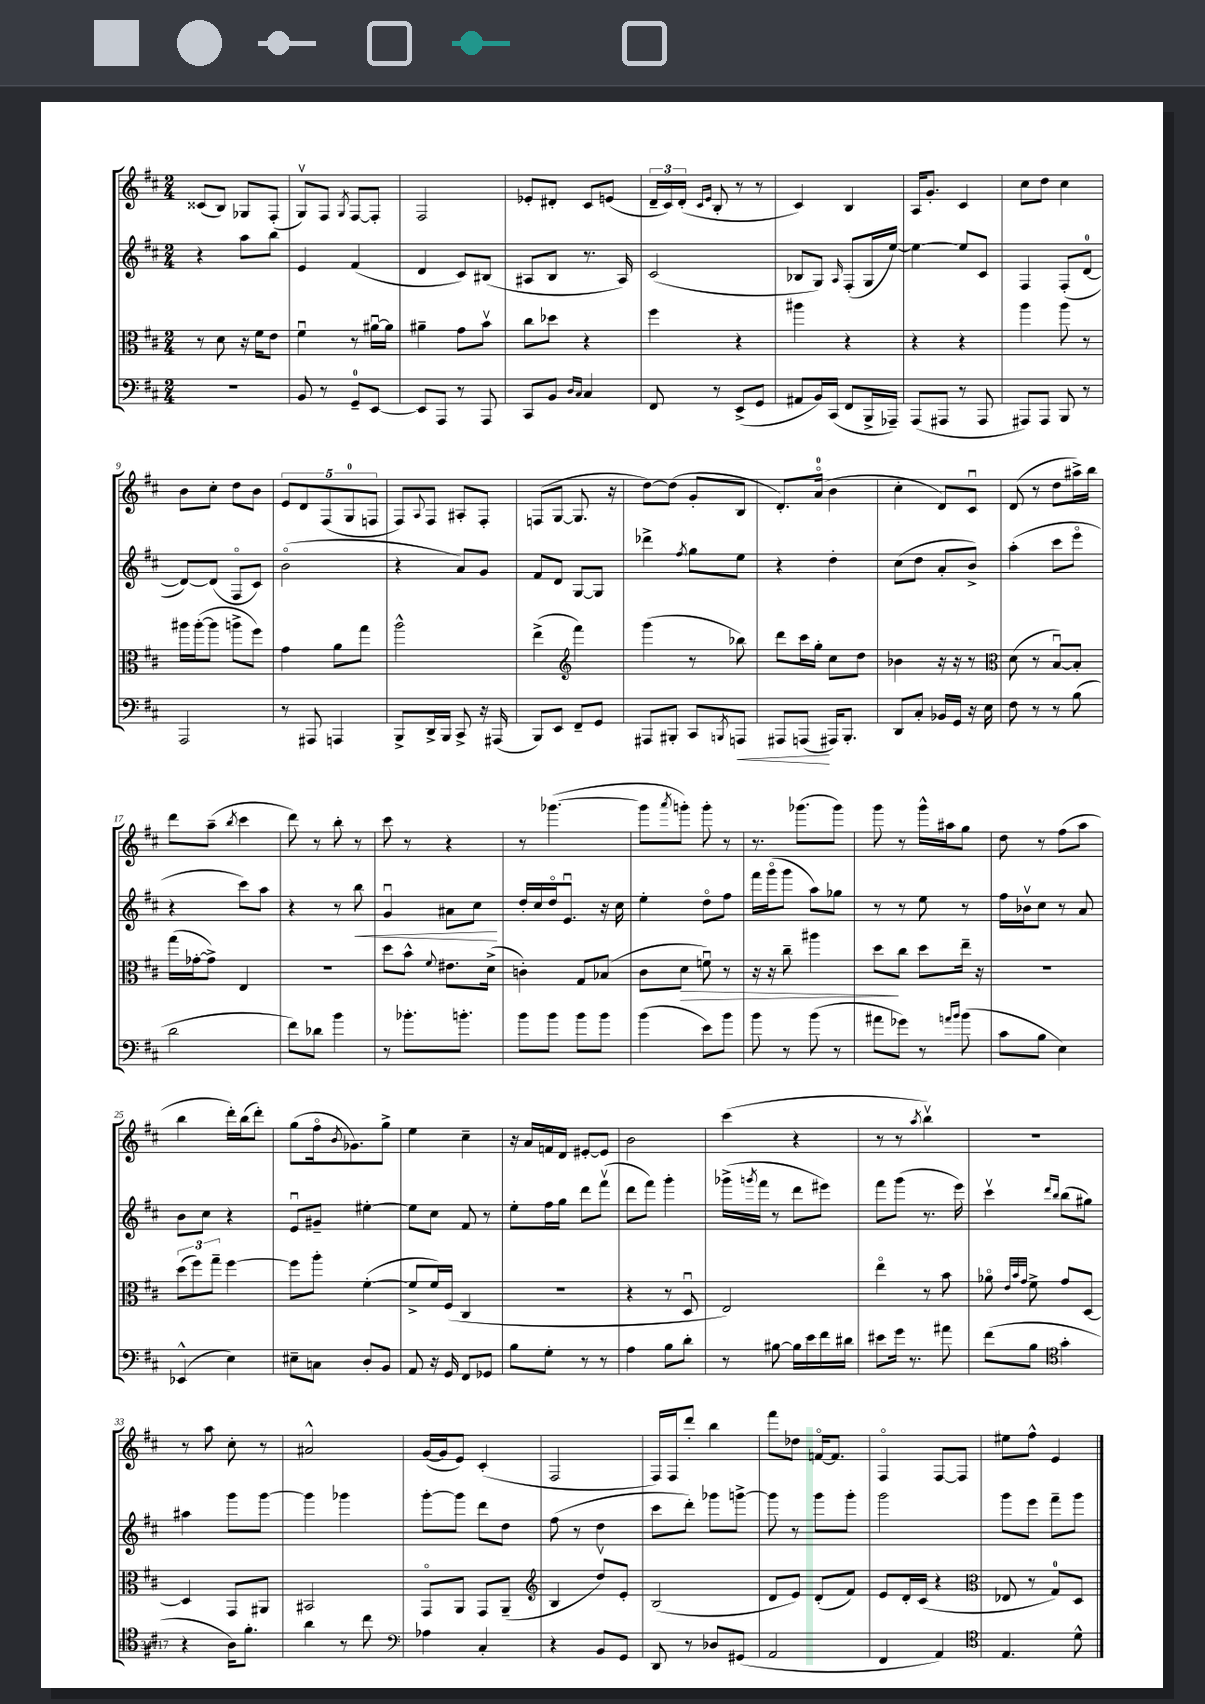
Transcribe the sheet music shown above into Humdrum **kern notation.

**kern	**dynam	**kern	**dynam	**kern	**dynam	**kern
*part4	*part4	*part3	*part3	*part2	*part2	*part1
*staff4	*staff4	*staff3	*staff3	*staff2	*staff2	*staff1
*clefF4	*	*clefC3	*	*clefG2	*	*clefG2
*k[f#c#]	*	*k[f#c#]	*	*k[f#c#]	*	*k[f#c#]
*M2/4	*	*M2/4	*	*M2/4	*	*M2/4
=1	=1	=1	=1	=1	=1	=1
2r	.	8r	.	4r	.	(8c##X/L
.	.	8d\	.	.	.	8B/J)
.	.	16r	.	8aa\L	.	8G-X/L
.	.	16f#\KL	.	.	.	.
.	.	8e\J	.	8bb\J	.	(8F#'/J
=2	=2	=2	=2	=2	=2	=2
8BB/	.	4f#u\	.	4e/	.	8Gv/L)
8r	.	.	.	.	.	8F#/J
.	.	.	.	.	.	8qG/
8GG~/L	.	8r	.	(4f#/	.	[8F#/L
[8EE/J	.	[16a#Xu\LL	.	.	.	8F#'/J]
.	.	16a#\JJ]	.	.	.	.
=3	=3	=3	=3	=3	=3	=3
8EE/L]	.	4a#X~\	.	4d/	.	2F#/
8AAA/J	.	.	.	.	.	.
8r	.	8g\L	.	8c#/L)	.	.
8AAA/	.	8bv\J	.	(8B#X/J	.	.
=4	=4	=4	=4	=4	=4	=4
8CC#/L	.	8cc#\L	.	8A#X/L	.	8e-X'/L
8BB/J	.	8dd-X\J	.	8B/J	.	8d#X'/J
16qqD/LL	.	.	.	.	.	.
16qqC#/JJ	.	.	.	.	.	.
4C#/	.	4r	.	8.r	.	8c#/L
.	.	.	.	.	.	(8en/J
.	.	.	.	16A#/)	.	.
=5	=5	=5	=5	=5	=5	=5
8FF#/	.	4ff#\	.	(2c#/	.	24d~/LL
.	.	.	.	.	.	24c#/)
.	.	.	.	.	.	(24d'/JJ
.	.	.	.	.	.	16qqc#/LL
.	.	.	.	.	.	16qqe/JJ
8r	.	.	.	.	.	8B'/
(8EE^/L	.	4r	.	.	.	8r
8GG/J	.	.	.	.	.	8r
=6	=6	=6	=6	=6	=6	=6
8AA#X/L	.	4aa#X\	.	8B-X/L	.	4c#/)
16BB/L)	.	.	.	8G/J)	.	.
(16CC#/JJ	.	.	.	.	.	.
.	.	.	.	16qqA/	.	.
8FF#/L	.	4r	.	(8F#'/L	.	4B/
16BBB^/L	.	.	.	16G/L	.	.
16AAA-X~/JJ)	.	.	.	[16ee/JJ)	.	.
=7	=7	=7	=7	=7	=7	=7
(8AAA/L	.	4r	.	4ee\_	.	16A/KL
.	.	.	.	.	.	8.g'/J
8AAA#X/J	.	.	.	.	.	.
8r	.	4r	.	8ee/L]	.	4c#/
8AAA#/	.	.	.	8c#/J	.	.
=8	=8	=8	=8	=8	=8	=8
8AAA#X/L)	.	4aa\	.	4F#/	.	8cc#\L
8AAA#/J	.	.	.	.	.	8dd\J
8BBB/	.	8aa\	.	(8F#'/L	.	4cc#\
8r	.	8r	.	[8d/J	.	.
!!LO:LB:g=z
=9	=9	=9	=9	=9	=9	=9
2AAA/	.	16aa#X\LL	.	8d/L_)	.	8b\L
.	.	([16aa#'\J	.	.	.	.
.	.	8aa#\J]	.	(8d/J]	.	8cc#'\J
.	.	8aan^\L	.	8F#/L	.	8dd\L
.	.	8ff#\J)	.	8c#/J)	.	8b\J
=10	=10	=10	=10	=10	=10	=10
8r	.	4g\	.	(2b\	.	10e/L
.	.	.	.	.	.	10d/
8AAA#X/	.	.	.	.	.	.
.	.	.	.	.	.	(10F#/
4AAAn/	.	8a\L	.	.	.	.
.	.	.	.	.	.	10G/
.	.	8gg\J	.	.	.	.
.	.	.	.	.	.	10Fn/J
=11	=11	=11	=11	=11	=11	=11
8BBB^/L	.	2aa^^\	.	4r	.	8F#/L)
.	.	.	.	.	.	8qqA/
16DD^/L	.	.	.	.	.	8F#/J
16BBB/JJ	.	.	.	.	.	.
8CC#^/	.	.	.	8a/L)	.	8A#X'/L
16r	.	.	.	8g/J	.	8F#'/J
(16AAA#X/	.	.	.	.	.	.
=12	=12	=12	=12	=12	=12	=12
8BBB/L)	.	(4ee^\	.	8f#/L	.	(8Fn/L
8EE/J	.	.	.	8d/J	.	[8G/J
*	*	*clefG2	*	*	*	*
8FF#~/L	.	4fff#\)	.	[8G/L	.	8.G/]
8GG/J	.	.	.	8G/J]	.	.
.	.	.	.	.	.	16r
=13	=13	=13	=13	=13	=13	=13
8AAA#X/L	.	(4ggg\	.	4ddd-X^\	.	[8dd\L)
8BBB#X'/J	.	.	.	.	.	(8dd\J]
.	.	.	.	8qff#/	.	.
8CC#/L	.	8r	.	8gg\L	.	8g'/L
8qBBBn/	.	.	.	.	.	.
!	!LO:HP:b	!	!	!	!	!
8AAAn/J	<	8bb-X\)	.	8ee\J	.	8B/J
=14	=14	=14	=14	=14	=14	=14
8AAA#X/L	.	8ddd\L	.	4r	.	8.d'/L)
(8AAAn/J	.	16ccc#\L	.	.	.	.
.	.	16gg'\JJ	.	.	.	(16a/Jk
16AAA#X/KL)	[	8cc#\L	.	4dd'\	.	4b\
8.BBB'/J	.	.	.	.	.	.
.	.	8dd\J	.	.	.	.
=15	=15	=15	=15	=15	=15	=15
8DD/L	.	4b-X\	.	(8cc#\L	.	4cc#'\
8C#'/J	.	.	.	8dd\J	.	.
16BB-X/LL	.	16r	.	8a'/L	.	8d/L)
16GG/JJ	.	16r	.	.	.	.
16r	.	8r	.	8b^/J)	.	8c#u/J
16E\	.	.	.	.	.	.
=16	=16	=16	=16	=16	=16	=16
*	*	*clefC3	*	*	*	*
8F#\	.	(8d\	.	(4aa'\	.	(8d/
8r	.	8r	.	.	.	8r
8r	.	[8Bu/L)	.	8ccc#\L	.	8dd\L
(8B\	.	8B'/J]	.	8eee\J	.	16aa#X^\L)
.	.	.	.	.	.	16bb\JJ
!!LO:LB:g=z
=17	=17	=17	=17	=17	=17	=17
2d\	.	(16gg\LL	.	4r	.	8ddd\L
.	.	[16g-X'\J	.	.	.	.
.	.	8g-^\J])	.	.	.	(8aa~\J
.	.	.	.	.	.	8qbb/
.	.	4E/	.	8ccc#\L)	.	4ccc#\
.	.	.	.	8aa\J	.	.
=18	=18	=18	=18	=18	=18	=18
8f#\L)	.	2r	.	4r	.	8ddd\)
8d-X\J	.	.	.	.	.	8r
4b\	.	.	.	8r	.	8bb'\
!	!	!	!	!	!LO:HP:b	!
.	.	.	.	8bb\	<	8r
=19	=19	=19	=19	=19	=19	=19
8r	.	8dd\L	.	4gu/	.	8ccc#\
8.b-X'\L	.	8b^^\J	.	.	.	8r
.	.	8qqf#/	.	.	.	.
.	.	8.e#X\L	.	8a#X\L	.	4r
8.bn'\J	.	.	.	.	.	.
.	.	.	.	8cc#\J	.	.
.	.	(16d^\Jk	.	.	.	.
.	.	.	.	.	[	.
=20	=20	=20	=20	=20	=20	=20
8b\L	.	4cn'\)	.	16dd'/LL	.	8r
.	.	.	.	16cc#/	.	.
8b\J	.	.	.	16dd/J	.	([4.ggg-X\
.	.	.	.	8.eu/J	.	.
8b\L	.	8G/L	.	.	.	.
8b\J	.	(8B-X/J	.	16r	.	.
.	.	.	.	16cc#\	.	.
=21	=21	=21	=21	=21	=21	=21
(4b\	.	8c#\L	.	4ee'\	.	8ggg-\L]
.	.	.	.	.	.	8qaaa/
!	!	!	!LO:HP:b	!	!	!
.	.	8d\J	>	.	.	8gggn'\J)
8e\L)	.	8fnu\)	.	8dd\L	.	8ggg'\
8b\J	.	8r	.	8ff#\J	.	8r
=22	=22	=22	=22	=22	=22	=22
8b\	.	16r	.	16fff#\LL	.	8.r
.	.	16r	.	(16ggg\J	.	.
8r	.	8cc#~\	.	8ggg\J	.	.
.	.	.	.	.	.	(8.ggg-X\L
(8b\	.	4aa#X\	.	8aa\L)	.	.
8r	.	.	.	8gg-X\J	.	8ggg-\J)
=23	=23	=23	=23	=23	=23	=23
8a#X\L	.	8dd\L	.	8r	.	8ggg\
8g-X\J)	.	8cc#\J	]	8r	.	8r
8r	.	8dd\L	.	8ee\	.	16ggg^^\LL
.	.	.	.	.	.	16aa#X\J
16qqan/LL	.	.	.	.	.	.
16qqb/JJ	.	.	.	.	.	.
(8b\	.	16ee~\Jk	.	8r	.	8gg\J
.	.	16r	.	.	.	.
=24	=24	=24	=24	=24	=24	=24
8c#\L	.	2r	.	16ff#\LL	.	8dd\
.	.	.	.	16b-Xv\J	.	.
8B\J	.	.	.	8cc#\J	.	8r
4E\)	.	.	.	8r	.	(8ff#\L
.	.	.	.	8a/	.	8aa\J
!!LO:LB:g=z
=25	=25	=25	=25	=25	=25	=25
(4EE-X^^/	.	(12dd\L	.	8b\L	.	4bb\
.	.	12ff#\)	.	.	.	.
.	.	.	.	8cc#\J	.	.
.	.	12gg~\J	.	.	.	.
4E\)	.	[4ff#\	.	4r	.	16ddd'\LL)
.	.	.	.	.	.	(16bb\J
.	.	.	.	.	.	8ddd'\J)
=26	=26	=26	=26	=26	=26	=26
8E#X~\L	.	8ff#\L]	.	8eu/L	.	(8gg\L
8Cn\J	.	8aa'\J	.	8g#X~/J	.	16ff#\k
.	.	.	.	.	.	8qb/
.	.	.	.	.	.	8.g-X\)
8D'/L	.	([4f#'\	.	[4ee#X'\	.	.
8BB/J	.	.	.	.	.	8gg^\J
=27	=27	=27	=27	=27	=27	=27
8AA/	.	8f#^/L]	.	8ee#\L]	.	4ee\
16r	.	16f#/L)	.	8cc#\J	.	.
16GG/	.	(16F#/JJ	.	.	.	.
8FF#/L	.	4C#/	.	8f#/	.	4cc#~\
8GG-X/J	.	.	.	8r	.	.
=28	=28	=28	=28	=28	=28	=28
8B\L	.	2r	.	8ee'\L	.	16r
.	.	.	.	.	.	16a/LL
8G'\J	.	.	.	16ff#\L	.	16fn/
.	.	.	.	16gg\JJ	.	16d/JJ
8r	.	.	.	8ddd\L	.	[8e#X'/L
8r	.	.	.	(8fff#v\J	.	8e#/J]
=29	=29	=29	=29	=29	=29	=29
4A\	.	4r	.	8ddd\L	.	2b\
.	.	.	.	8fff#\J)	.	.
8B\L	.	8r	.	4ggg'\	.	.
8d'\J	.	8Du/	.	.	.	.
=30	=30	=30	=30	=30	=30	=30
8r	.	2E/)	.	(16ggg-X^\LL	.	(4ccc#\
.	.	.	.	8qgggn/	.	.
.	.	.	.	16fff#\JJ	.	.
[8B#X\	.	.	.	8r	.	.
16B#\LL]	.	.	.	8ddd\L	.	4r
16e\	.	.	.	.	.	.
16f#\	.	.	.	8eee#X\J)	.	.
16d#X\JJ	.	.	.	.	.	.
=31	=31	=31	=31	=31	=31	=31
8e#X\L	.	4ee\	.	8fff#\L	.	8r
16g\Jk	.	.	.	(8ggg\J	.	8r
8.r	.	.	.	.	.	.
.	.	.	.	.	.	8qaa/
.	.	8r	.	8.r	.	4bbv\)
8a#X\	.	8b\	.	.	.	.
.	.	.	.	16eee\)	.	.
=32	=32	=32	=32	=32	=32	=32
(8f#\L	.	8a-X\	.	4ccc#v\	.	2r
.	.	32qqe/LLL	.	.	.	.
.	.	32qqb/	.	.	.	.
.	.	32qqg/JJJ	.	.	.	.
8B\J	.	8f#^\	.	.	.	.
*clefC4	*	*	*	*	*	*
.	.	.	.	16qqddd/LL	.	.
.	.	.	.	16qqbb/JJ	.	.
4g'\	.	8g/L	.	(8bb\L	.	.
.	.	[8D/J	.	8gg#X\J)	.	.
!!LO:LB:g=z
=33	=33	=33	=33	=33	=33	=33
4r	.	4D/]	.	4aa#X\	.	8r
.	.	.	.	.	.	8aa\
16A\KL)	.	8GG/L	.	8ggg\L	.	8cc#'\
8.f#'\J	.	.	.	.	.	.
.	.	8AA#X/J	.	[8ggg\J	.	8r
=34	=34	=34	=34	=34	=34	=34
4a\	.	2BB#X/	.	4ggg\]	.	2a#X^^/
8r	.	.	.	4ggg-X\	.	.
8cc#\	.	.	.	.	.	.
=35	=35	=35	=35	=35	=35	=35
*clefF4	*	*	*	*	*	*
4A-X\	.	8GG/L	.	[8ggg'\L	.	([16g/LL
.	.	.	.	.	.	16g/J]
.	.	8AA/J	.	8ggg\J]	.	8e/J)
4C#'/	.	8GG/L	.	8ddd\L	.	(4c#'/
.	.	(8AA~/J	.	8dd\J	.	.
=36	=36	=36	=36	=36	=36	=36
*	*	*clefG2	*	*	*	*
4r	.	4B/	.	(8ff#\	.	2F#/
.	.	.	.	8r	.	.
8BB/L	.	8ddv/L)	.	4dd\	.	.
8GG/J	.	8e'/J	.	.	.	.
=37	=37	=37	=37	=37	=37	=37
8DD/	.	(2B/	.	8ccc#\L	.	16F#/LL)
.	.	.	.	.	.	16F#/J
8r	.	.	.	8ddd'\J)	.	8ddd'/J
8D-X/L	.	.	.	8ggg-X\L	.	4bb\
(8GG#X/J	.	.	.	[8gggn^\J	.	.
=38	=38	=38	=38	=38	=38	=38
2AA/	.	8d/L	.	8ggg\]	.	8fff#\L
.	.	8e/J)	.	8r	.	8dd-X\J
.	.	(8d'/L	.	8ggg\L	.	[16fn/KL
.	.	.	.	.	.	8.f/J]
.	.	8f#/J)	.	8ggg'\J	.	.
=39	=39	=39	=39	=39	=39	=39
4FF#/	.	8e/L	.	2ggg\	.	4F#/
.	.	16d'/L	.	.	.	.
.	.	(16c#/JJ	.	.	.	.
4AA/)	.	4r	.	.	.	[8F#/L
.	.	.	.	.	.	8F#/J]
=40	=40	=40	=40	=40	=40	=40
*clefC4	*	*clefC3	*	*	*	*
4.E/	.	8E-X/	.	8ggg\L	.	8ee#X\L
.	.	8r	.	8eee\J	.	8ff#^^\J
.	.	8G/L)	.	8fff#~\L	.	4e/
8d^^\	.	8D/J	.	8ggg\J	.	.
==	==	==	==	==	==	==
*-	*-	*-	*-	*-	*-	*-
